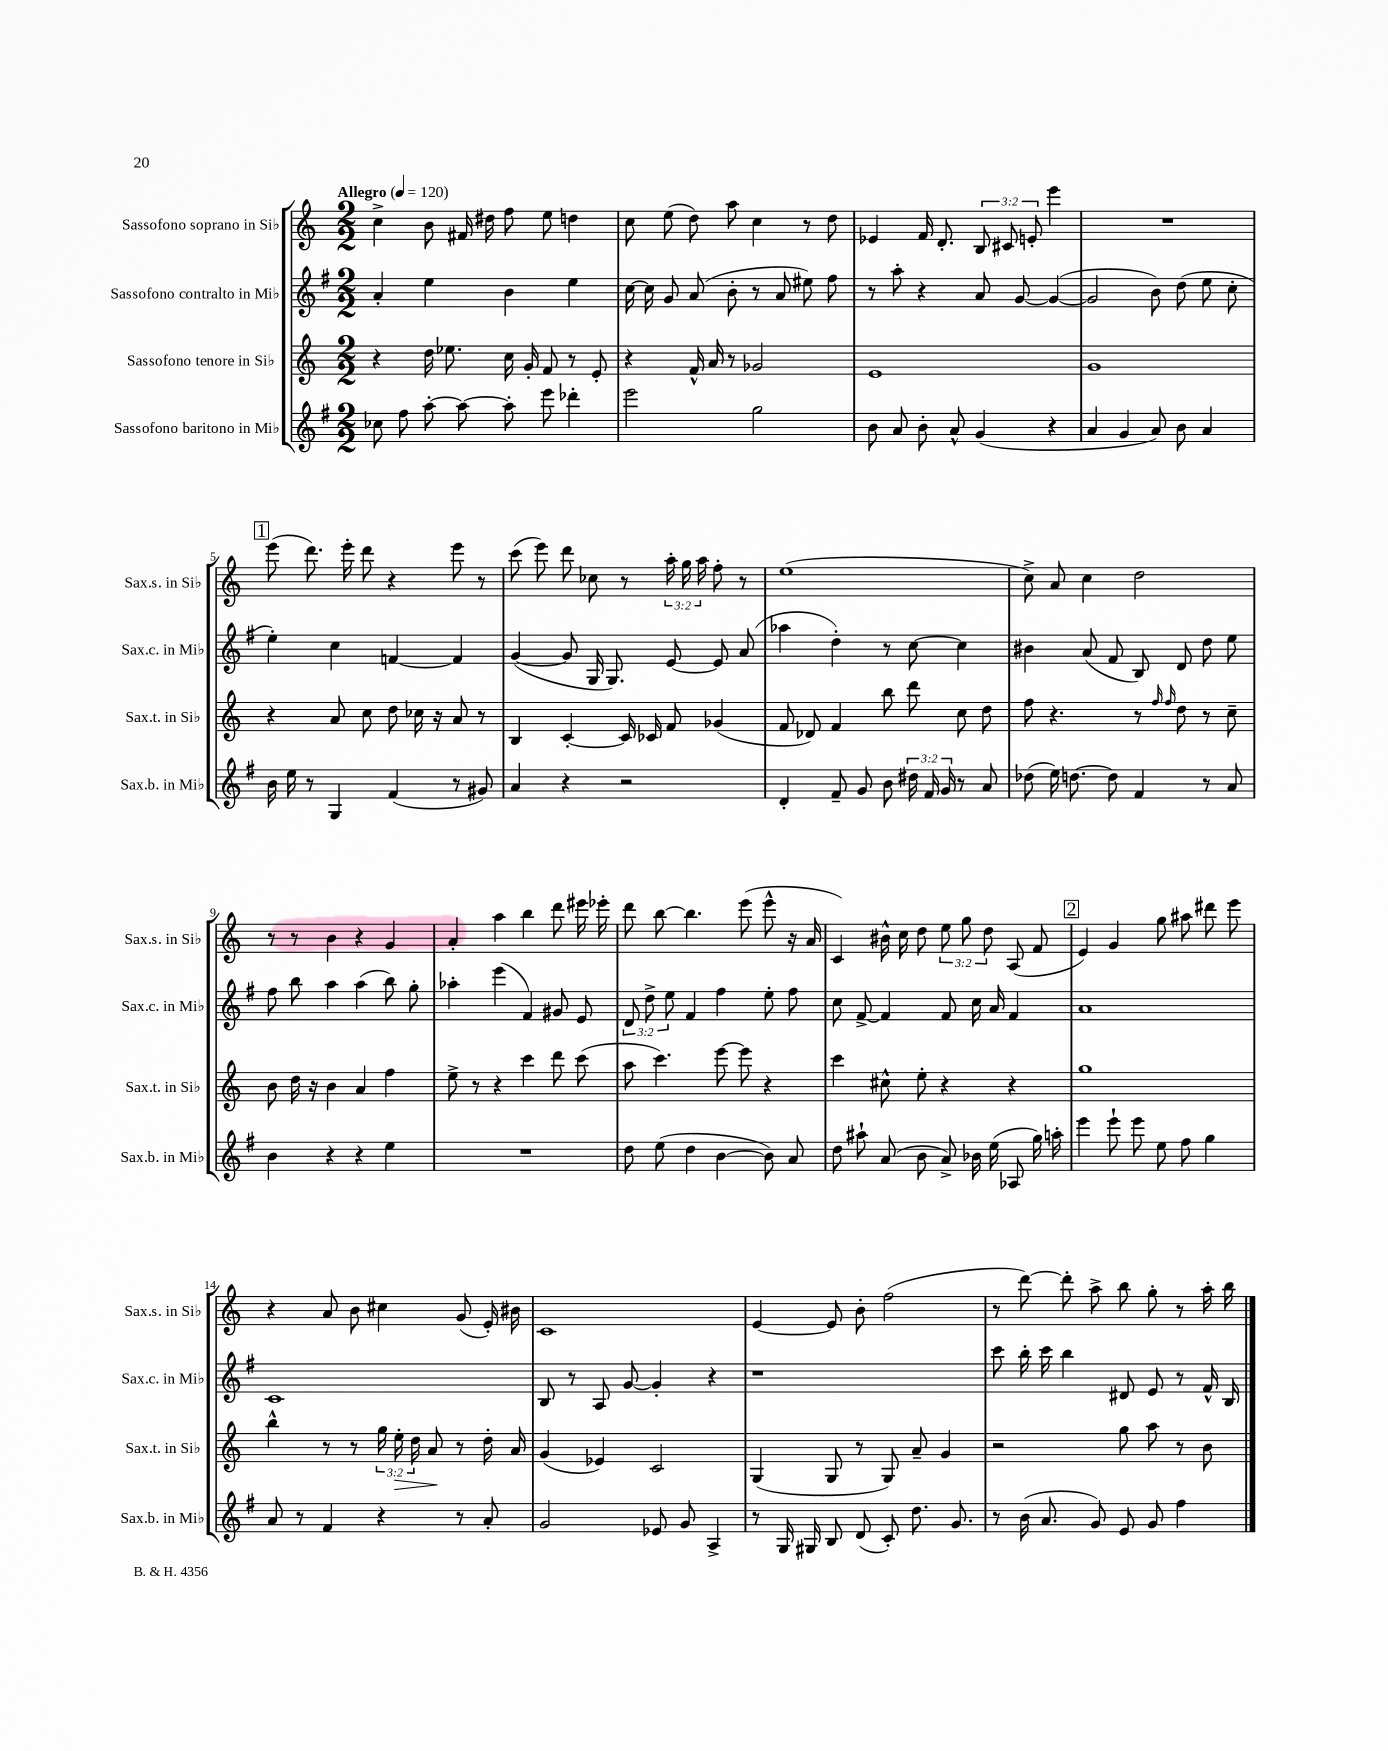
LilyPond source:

<<
\new StaffGroup <<
\new Staff = "s0" \with { instrumentName = "Sassofono soprano in Sib" shortInstrumentName = "Sax.s. in Sib" } {
    \clef treble \key c \major \numericTimeSignature \time 2/2 \override Staff.TupletNumber.text = #tuplet-number::calc-fraction-text \tempo "Allegro" 4 = 120
    \autoBeamOff c''4-> b'8 fis'16 dis''16 f''8 e''8 d''4 |
    c''8 e''8( d''8) a''8 c''4 r8 d''8 |
    ees'4 f'16 d'8.-. \tuplet 3/2 { b8 cis'8 e'8-. } e'''4 |
    R1 |
    \mark \markup { \box "1" } e'''8( d'''8.) e'''16-. d'''8 r4 e'''8 r8 |
    c'''8( e'''8) d'''8 ces''8 r8 \tuplet 3/2 { a''16-. g''16 a''16 } f''8-. r8 |
    e''1( |
    c''8->) a'8 c''4 d''2 |
    r8 r8 b'4 r4 g'4 |
    a'4-. a''4 b''4 d'''8 eis'''16 ees'''16-. |
    d'''8 b''8~ b''4. e'''8( e'''8-^ r16 a'16 |
    c'4) bis'16-^ c''16 d''8 \tuplet 3/2 { e''8 g''8 d''8 } a8( f'8 |
    \mark \markup { \box "2" } e'4) g'4 g''8 ais''8 dis'''8 e'''8 |
    r4 a'8 b'8 cis''4 g'8( e'16-.) bis'16 |
    c'1 |
    e'4~ e'8 b'8-. f''2( |
    r8 d'''8~) d'''8-. a''8-> b''8 g''8-. r8 a''16-. b''16 \bar "|." |
}
\new Staff = "s1" \with { instrumentName = "Sassofono contralto in Mib" shortInstrumentName = "Sax.c. in Mib" } {
    \clef treble \key g \major \numericTimeSignature \time 2/2 \override Staff.TupletNumber.text = #tuplet-number::calc-fraction-text
    \autoBeamOff a'4-. e''4 b'4 e''4 |
    c''16~ c''16 g'8 a'8( b'8-. r8 a'8 eis''8) fis''8 |
    r8 a''8-. r4 a'8 g'8~ g'4~( |
    g'2 b'8) d''8( e''8 c''8-. |
    \mark \markup { \box "1" } e''4-.) c''4 f'4~ f'4 |
    g'4~( g'8 g16 g8.) e'8~ e'8 a'8( |
    aes''4 d''4-.) r8 c''8~ c''4 |
    bis'4 a'8( fis'8 b8) d'8 d''8 e''8 |
    fis''8 b''8 a''4 a''4( b''8) g''8-. |
    aes''4-. e'''4( fis'4) gis'8 e'8 |
    \tuplet 3/2 { d'8 d''8-> e''8 } fis'4 fis''4 e''8-. fis''8 |
    c''8 fis'8~-> fis'4 fis'8 c''16 a'16 fis'4 |
    \mark \markup { \box "2" } a'1 |
    c'1 |
    b8 r8 a8 g'8~ g'4-. r4 |
    r1 |
    c'''8 b''16-. c'''16 b''4 dis'8 e'8 r8 fis'16-^ b16 \bar "|." |
}
\new Staff = "s2" \with { instrumentName = "Sassofono tenore in Sib" shortInstrumentName = "Sax.t. in Sib" } {
    \clef treble \key c \major \numericTimeSignature \time 2/2 \override Staff.TupletNumber.text = #tuplet-number::calc-fraction-text
    \autoBeamOff r4 d''16 ees''8. c''16 g'16-. f'8 r8 e'8-. |
    r4 f'16-^ a'16 r8 ges'2 |
    e'1 |
    g'1 |
    \mark \markup { \box "1" } r4 a'8 c''8 d''8 ces''16 r16 a'8 r8 |
    b4 c'4~-. c'16 ces'16 f'8 ges'4( |
    f'8 des'8) f'4 b''8 d'''8 c''8 d''8 |
    f''8 r4. r8 \grace { f''16 f''16 } d''8 r8 c''8-- |
    b'8 d''16 r16 b'4 a'4 f''4 |
    e''8-> r8 r4 c'''4 d'''8 c'''8( |
    a''8 c'''4.) e'''8~ e'''8 r4 |
    c'''4 cis''8-^ e''8-. r4 r4 |
    \mark \markup { \box "2" } g''1 |
    b''4-^ r8 r8 \tuplet 3/2 { g''16 e''16-.\> d''16 } a'8\! r8 d''16-. a'16 |
    g'4( ees'4) c'2 |
    g4( g8 r8 g8) a'8-- g'4 |
    r2 g''8 a''8 r8 b'8 \bar "|." |
}
\new Staff = "s3" \with { instrumentName = "Sassofono baritono in Mib" shortInstrumentName = "Sax.b. in Mib" } {
    \clef treble \key g \major \numericTimeSignature \time 2/2 \override Staff.TupletNumber.text = #tuplet-number::calc-fraction-text
    \autoBeamOff ces''8 fis''8 a''8~-. a''8~ a''8-. e'''8 des'''4-. |
    e'''2 g''2 |
    b'8 a'8 b'8-. a'8-^ g'4( r4 |
    a'4 g'4 a'8) b'8 a'4 |
    \mark \markup { \box "1" } b'16 e''16 r8 g4 fis'4( r8 gis'8) |
    a'4 r4 r2 |
    d'4-. fis'8-- g'8 b'8 \tuplet 3/2 { dis''16 fis'16 g'16 } r8 a'8 |
    des''8( e''16) d''8.~ d''8 fis'4 r8 a'8 |
    b'4 r4 r4 e''4 |
    R1 |
    d''8 e''8( d''4 b'4~ b'8) a'8 |
    d''8 ais''8-! a'8( b'8 a'8->) bes'16 e''16( aes8 g''16) a''16-. |
    \mark \markup { \box "2" } e'''4 e'''8-! e'''8 e''8 fis''8 g''4 |
    a'8 r8 fis'4 r4 r8 a'8-. |
    g'2 ees'8 g'8 a4-> |
    r8 g16 gis16 b8 d'8( c'8-.) d''8. g'8. |
    r8 b'16( a'8. g'8) e'8 g'8 fis''4 \bar "|." |
}
>>
>>
